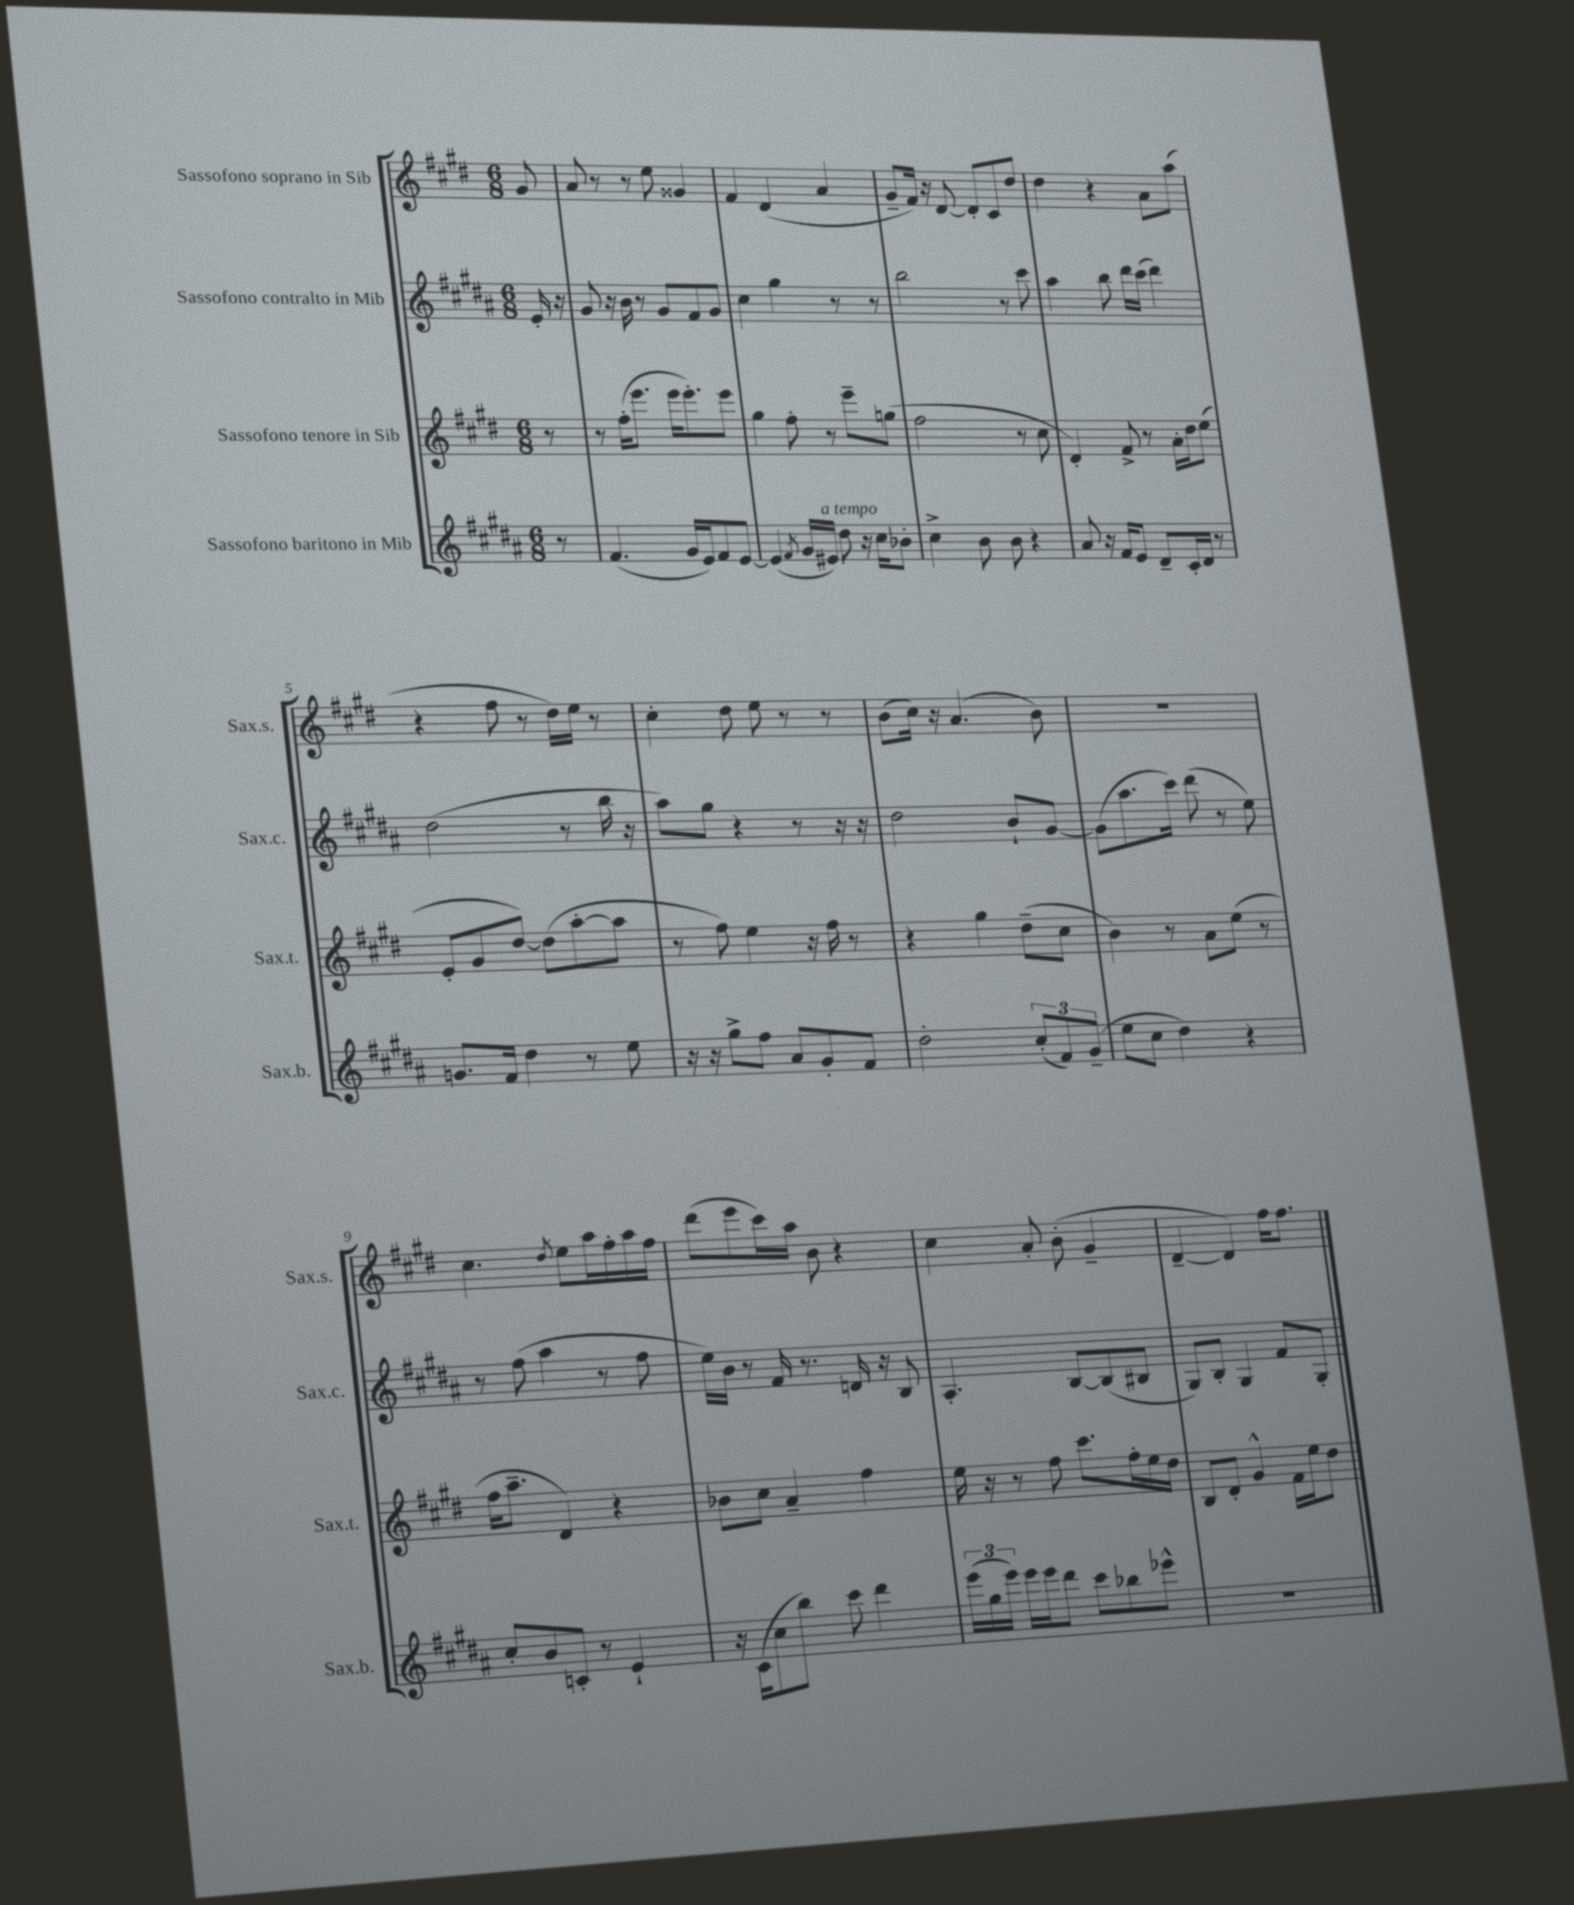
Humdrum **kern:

**kern	**kern	**kern	**kern
*part4	*part3	*part2	*part1
*staff4	*staff3	*staff2	*staff1
*I"Sassofono baritono in Mib	*I"Sassofono tenore in Sib	*I"Sassofono contralto in Mib	*I"Sassofono soprano in Sib
*I'Sax.b.	*I'Sax.t.	*I'Sax.c.	*I'Sax.s.
*clefG2	*clefG2	*clefG2	*clefG2
*k[f#c#g#d#a#]	*k[f#c#g#d#]	*k[f#c#g#d#a#]	*k[f#c#g#d#]
*M6/8	*M6/8	*M6/8	*M6/8
=	=	=	=
8r	8r	16e'/	8g#/
.	.	16r	.
=1	=1	=1	=1
(4.f#/	8r	8g#/	8a/
.	(16ff#'\KL	16r	8r
.	8.eee\J	16b\	.
.	.	8r	8r
16g#/LL	16eee\KL	8g#/L	8ee\
16e/J)	8.eee'\)	.	.
8f#/	.	8f#/	4g##X/
[8e/J	8eee\J	8g#/J	.
=2	=2	=2	=2
(4e/]	4gg#\	4cc#\	4f#/
8qf#/	.	.	.
16g#/LL	8ff#'\	4gg#\	(4d#/
!LO:TX:a:i:t=a tempo	!	!	!
16e#X/JJ)	.	.	.
8dd#\	8r	.	.
16r	8eee~\L	8r	4a/
16cc#\KL	.	.	.
8b-X'\J	(8ggn\J	8r	.
=3	=3	=3	=3
4cc#^\	2ff#\	2bb\	8g#~/L
.	.	.	16f#/Jk)
.	.	.	16r
8b\	.	.	[8d#/
8b\	.	.	8d#'/L]
4r	8r	8r	8c#/
.	8cc#\	8ccc#\	8dd#/J
=4	=4	=4	=4
8a#/	4d#'/)	4aa#\	4dd#\
16r	.	.	.
16f#/KL	.	.	.
8e/J	8f#^/	8bb\	4r
8d#~/L	8r	16ddd#\LL	.
.	.	(16ccc#\JJ	.
16c#'/L	16a'\LL	4ddd#\)	8a\L
16d#/JJ	16dd#\J	.	.
8r	(8ee\J	.	(8aa\J
!!LO:LB:g=z
=5	=5	=5	=5
8.gn/L	8e'/L	(2dd#\	4r
.	8g#/	.	.
16f#/Jk	.	.	.
4dd#\	[8dd#/J)	.	8ff#\
.	(8dd#\L]	.	8r
8r	[8aa'\	8r	16dd#\LL)
.	.	.	16ee\JJ
8ee\	8aa\J]	16bb\	8r
.	.	16r	.
=6	=6	=6	=6
16r	8r	8aa#\L)	4cc#'\
16r	.	.	.
8gg#^\L	8ff#\)	8gg#\J	.
8ff#\J	4ee\	4r	8dd#\
8a#/L	.	.	8ee\
8g#'/	16r	8r	8r
.	16ff#\	.	.
8f#/J	8r	16r	8r
.	.	16r	.
=7	=7	=7	=7
2dd#'\	4r	2dd#\	(8b\L
.	.	.	16cc#\Jk)
.	.	.	16r
.	4gg#\	.	(4.a/
(12cc#'/L	(8dd#~\L	8b`/L	.
12f#/)	.	.	.
.	8cc#\J	[8g#/J	8b\)
(12g#~/J	.	.	.
=8	=8	=8	=8
8ee\L	4b\)	(8g#\L]	2.r
8cc#\J	.	8.aa#\	.
4dd#\)	8r	.	.
.	.	16ccc#\Jk)	.
.	8a\L	(8ddd#\	.
4r	(8ee\J	8r	.
.	8r	8ee\)	.
!!LO:LB:g=z
=9	=9	=9	=9
8cc#'/L	16ff#\KL	8r	4.cc#\
.	8.aa~\J	.	.
8b/	.	(8ff#\	.
8cn'/J	4d#/)	4aa#\	.
.	.	.	8qdd#/
8r	.	.	8ee\L
4e`/	4r	8r	16aa\L
.	.	.	16ff#'\
.	.	8ff#\	16aa\
.	.	.	16ff#\JJ
=10	=10	=10	=10
16r	8b-X\L	16ee\LL)	(8ddd#\L
(16c#\KL	.	16b\JJ	.
8cc#\	8cc#\J	8r	8eee\
8bb\J)	4a~/	16f#/	16ccc#\L)
.	.	8.r	16aa\JJ
8ccc#\	.	.	8b\
4ddd#\	4ff#\	16dn/	4r
.	.	16r	.
.	.	8B/	.
=11	=11	=11	=11
(24eee\LL	16ee\	4.A#'/	4cc#\
24gg#\	.	.	.
.	16r	.	.
24eee\JJ)	.	.	.
16eee\LL	8r	.	.
16eee\J	.	.	.
8ddd#\J	8ff#\	.	8a'/
8ccc#\L	8.ccc#\L	[8B/L	(8b'\
8bb-X\	.	(8B/]	4g#~/
.	16ff#'\L	.	.
8eee-X^^\J	16ee\	8B#X/J	.
.	16dd#\JJ	.	.
=12	=12	=12	=12
2.r	8B/L	8G#/L)	[4d#~/
.	8d#'/J	8B'/J	.
.	4g#^^/	4G#/	4d#/])
.	16f#\LL	8f#/L	16ff#\KL
.	16ee\J	.	8.ff#\J
.	8dd#\J	8G#'/J	.
==	==	==	==
*-	*-	*-	*-
